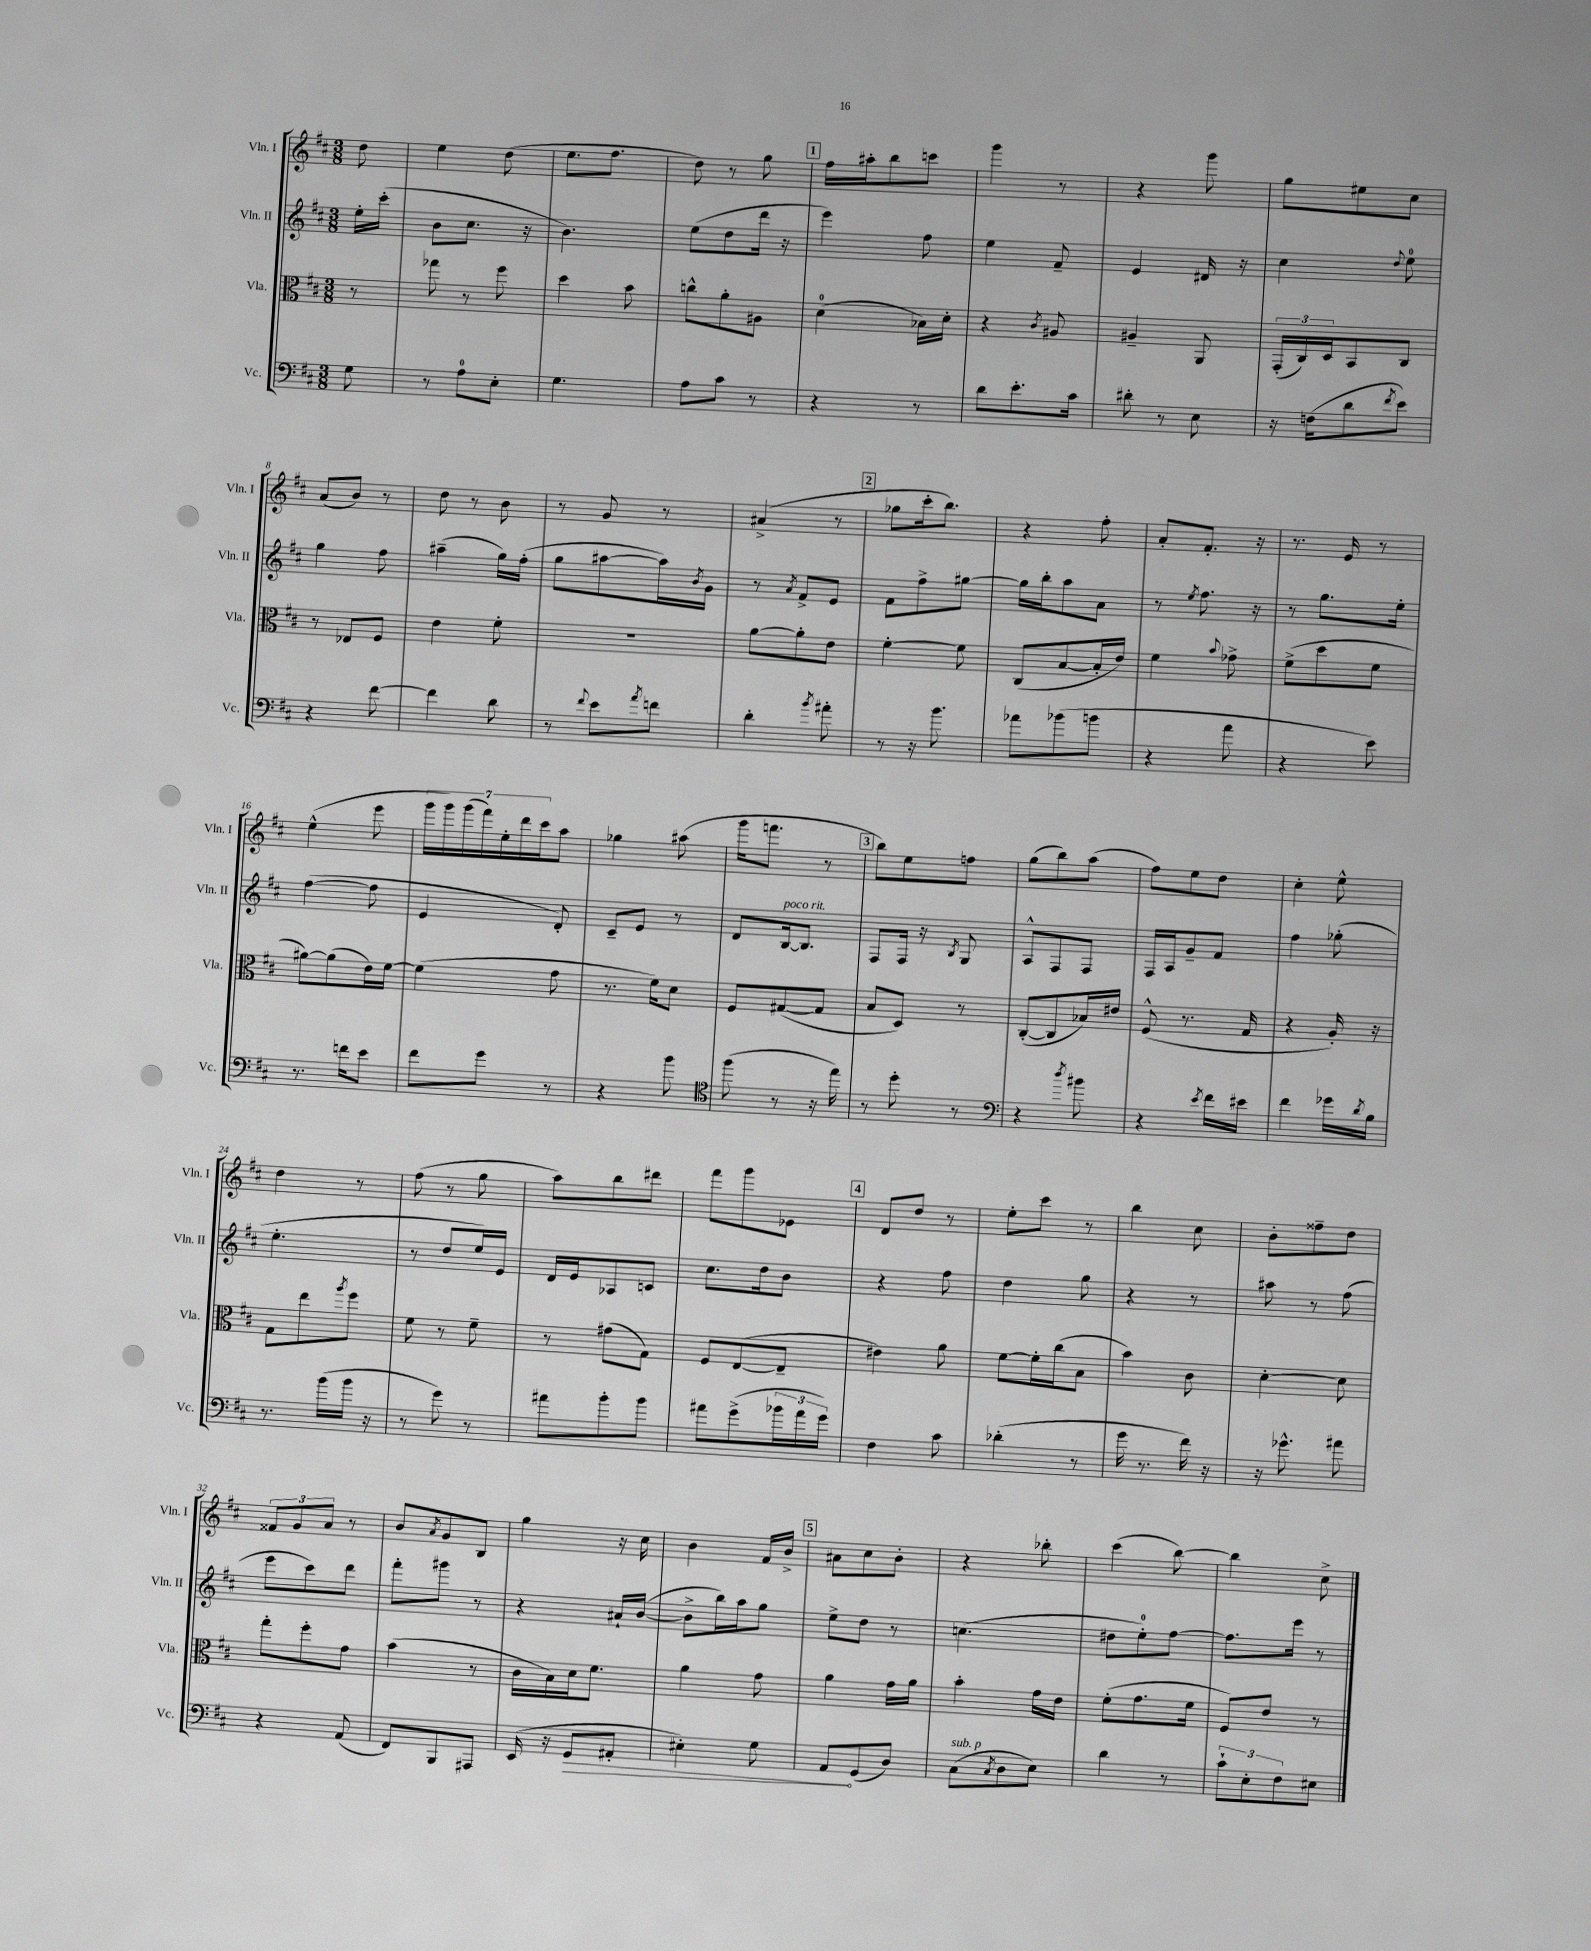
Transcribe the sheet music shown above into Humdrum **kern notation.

**kern	**kern	**kern	**kern
*staff4	*staff3	*staff2	*staff1
*clefF4	*clefC3	*clefG2	*clefG2
*k[f#c#]	*k[f#c#]	*k[f#c#]	*k[f#c#]
*M3/8	*M3/8	*M3/8	*M3/8
8G\	8r	16ee'\LL	8dd\
.	.	(16ccc#'\JJ	.
=	=	=	=
8r	8gg-\	8b\L	4ee\
8A\L	8r	8.cc#\J	.
8E'\J	8ff#\	.	(8dd\
.	.	16r	.
=	=	=	=
4.G\	4dd\	4.b\)	8.ee\L
.	.	.	8.ff#\J
.	8b\	.	.
=	=	=	=
8A\L	8cc^^\L	(8ee\L	8dd\)
8c#\J	8a'\	8dd\	8r
8r	8A#\J	16ddd\Jk	8gg\
.	.	16r	.
=	=	=	=
4r	(4d\	4eee\)	16ff#\LL
.	.	.	16aa#'\J
.	.	.	8bb\
8r	16B-\LL)	8ff#\	8ccc\J
.	16d'\JJ	.	.
=	=	=	=
8d\L	4r	4ee\	4ggg\
8.e'\	.	.	.
.	8qc#/	.	.
.	8A#/	8f#~/	8r
16c#\Jk	.	.	.
=	=	=	=
8d#'\	4A#~/	4e/	4r
8r	.	.	.
8E\	8AA/	16d#/	8ggg\
.	.	16r	.
=	=	=	=
16r	(24GG'/LL	4cc#\	8gg\L
.	24C#/)	.	.
(16F\LK	.	.	.
.	24D/J	.	.
8d\	8BB/	.	8ee#\
8qf#/	.	8qqdd/	.
8e\J)	8C#/J	8ee\	8cc#\J
=	=	=	=
4r	8r	4gg\	(8a/L
.	8E-/L	.	8b/J)
[8f#\	8F#/J	8ff#\	8r
=	=	=	=
4f#\]	4e\	(4aa#~\	8dd\
.	.	.	8r
8d\	8f#'\	16gg\LL)	8b\
.	.	(16ff#'\JJ	.
=	=	=	=
8r	4.r	8gg\L	8r
8qqf#/	.	.	.
8e\L	.	[8aa#\	8g/
8qa/	.	.	.
8f\J	.	16aa#\]L)	8r
.	.	8qb/	.
.	.	16g\JJ	.
=	=	=	=
4d'\	[8a\L	8r	(4a#^/
.	.	8qa/	.
.	8a'\]	8f#^/L	.
8qb/	.	.	.
8a#'\	8e\J	8e/J	8r
=	=	=	=
8r	[4f#'\	8f#\L	8gg-\L
16r	.	8ff#^\	16ccc#'\k
8.b\	.	.	8.bb\J)
.	8f#\]	[8gg#\J	.
=	=	=	=
8a-\L	(8C#/L	16gg#\]LL	4r
.	.	16bb'\J	.
(8b-\	[8B/	8aa\	.
8b\J	16B'/]L	8a\J	8ff#'\
.	16e/JJ)	.	.
=	=	=	=
4r	4f#\	8r	8a'/L
.	.	8qee/	.
.	.	8.ff#\	8.f#'/J
.	8qqb/	.	.
8a\	8g-^\	.	.
.	.	16r	16r
=	=	=	=
4r	(8f#^\L	8r	8.r
.	8dd\	8.gg\L	.
.	.	.	16e/
8e\)	8f#\J	.	8r
.	.	16ee'\Jk	.
=	=	=	=
8.r	[8a#\L)	([4ff#\	(4ee^^\
.	(8a#\]	.	.
16f\LK	.	.	.
8e\J	16e\L)	8ff#\]	8eee\
.	[16f#\JJ	.	.
=	=	=	=
8f#\L	(4f#\]	4e/	28ggg\LL
.	.	.	28ggg\)
.	.	.	(28ggg\
.	.	.	28fff#\)
8g\J	.	.	.
.	.	.	28ee'\
.	.	.	28ddd\
.	.	.	28ccc#\J
8r	8g\	8d'/)	8aa\J
=	=	=	=
4r	8.r	8c#~/L	4gg-\
.	.	8e/J	.
.	16f#\LK)	.	.
8b\	8d\J	8r	(8aa#\
=	=	=	=
*clefC4	*	*	*
(8ff#\	8F#/L	8d/L	16ggg\LK
.	.	.	8.fff\J
8r	([8G#/	[16B/k	.
.	.	8.B/]J	.
16r	8G#/]J	.	8r
16ee\)	.	.	.
=	=	=	=
8r	8B/L	8F#/L	8bb\L)
8dd'\	8D/J)	16F#/Jk	8ee\
.	.	16r	.
.	.	8qB/	.
8r	8r	8G/	8ff\J
=	=	=	=
*clefF4	*	*	*
4r	([8C#'/L	8A^^/L	(8gg\L
.	8C#/]	8F#/	8bb\)
8qdd/	.	.	.
8b#\	16B-/L)	8F#/J	(8aa\J
.	16e#/JJ	.	.
=	=	=	=
4r	(8F#^^/	16F#/LL	8ff#\L)
.	.	16A/J	.
.	8.r	8g~/	8ee\
8qe/	.	.	.
16f#\LL	.	8f#/J	8dd\J
16e#\JJ	16G/	.	.
=	=	=	=
4f#\	4r	4ff#\	4cc#'\
16g-\LL	16A'/)	(8gg-'\	8ee^^\
8qd/	.	.	.
16B\JJ	16r	.	.
=	=	=	=
8.r	8G\L	4.ee'\	4dd\
.	8ee\	.	.
(16b\LL	.	.	.
.	8qaa/	.	.
16b\JJ	8ff#\J	.	8r
16r	.	.	.
=	=	=	=
8r	8f#\	8r	(8ff#\
8g\)	8r	8dd/L	8r
8r	8f#~\	16ee/L)	8gg\
.	.	16e/JJ	.
=	=	=	=
8a#\L	8r	16d/LL	8aa\L)
.	.	16e/J	.
8b'\	(8g#\L	8A-/	8bb\
8b\J	8G\J)	8c/J	8ddd#\J
=	=	=	=
8a#\L	8F#/L	8.cc#\L	8fff#\L
(8g^\	([8E/	.	8ggg\
.	.	16dd\k	.
24b-\L	8E~/]J	8b\J	8e-\J
24a#\	.	.	.
24g\JJ)	.	.	.
=	=	=	=
4F#\	4e#\)	4r	8d/L
.	.	.	8dd/J
8c#\	8a\	8ff#\	8r
=	=	=	=
(4d-'\	[8f#\L	4dd\	8ee'\L
.	16f#'\]L	.	8ccc#\J
.	(16cc#\J	.	.
8r	8B\J	8gg\	8r
=	=	=	=
16g\	4b\)	4r	4bb\
8.r	.	.	.
16f#\)	8c#\	8r	8cc#\
16r	.	.	.
=	=	=	=
16r	[4d'\	8aa#\	8b'\L
8.g-^^\	.	.	.
.	.	8r	8ff##~\
8a#\	8d\]	(8ff#\	8dd\J
=	=	=	=
4r	8gg'\L	8eee\L	12f##/L
.	.	.	12g/
.	8ff#'\	8ccc#\)	.
.	.	.	12a/J
(8AA/	8g\J	8ddd\J	8r
=	=	=	=
8FF#/L)	(4b\	8fff#'\L	8b/L
.	.	.	8qa/
8BBB/	.	8ggg#\J	8g/
8AAA#/J	8r	8r	8B/J
=	=	=	=
(16EE/	16c#\LL	4r	4gg\
16r	16B\)	.	.
8GG/L	16d\J	.	.
.	8.f#\J	.	.
8AA#'/J	.	16a#`/LL	16r
.	.	([16b/JJ	16cc#\
=	=	=	=
4E#'\)	4a\	8b^\]L	4b\
.	.	16bb\L)	.
.	.	16aa\J	.
8G\	8g\	8gg\J	16f#/LL
.	.	.	16b^/JJ
=	=	=	=
8AA/L	4a\	8ee^\L	8a#\L
(8GG/	.	8dd\J	8cc#\
8D/J)	16g\LL	8r	8b'\J
.	16a\JJ	.	.
=	=	=	=
(8C#\L	4b'\	(4.cc\	4r
8qC#/	.	.	.
8D\	.	.	.
8E\J)	16g\LL	.	8bb-'\
.	16e\JJ	.	.
=	=	=	=
4d\	(8f#'\L	8dd#\L	(4ccc#\
.	8.g\	8ee'\)	.
8r	.	[8ff#\J	[8bb\)
.	16f#\Jk	.	.
=	=	=	=
12c#`\L	8F#/L)	8.ff#\]L	4bb\]
12E'\	.	.	.
.	8e/J	.	.
12F#\	.	.	.
.	.	16eee\Jk	.
8E#\J	8r	8r	8cc#^\
==	==	==	==
*-	*-	*-	*-
